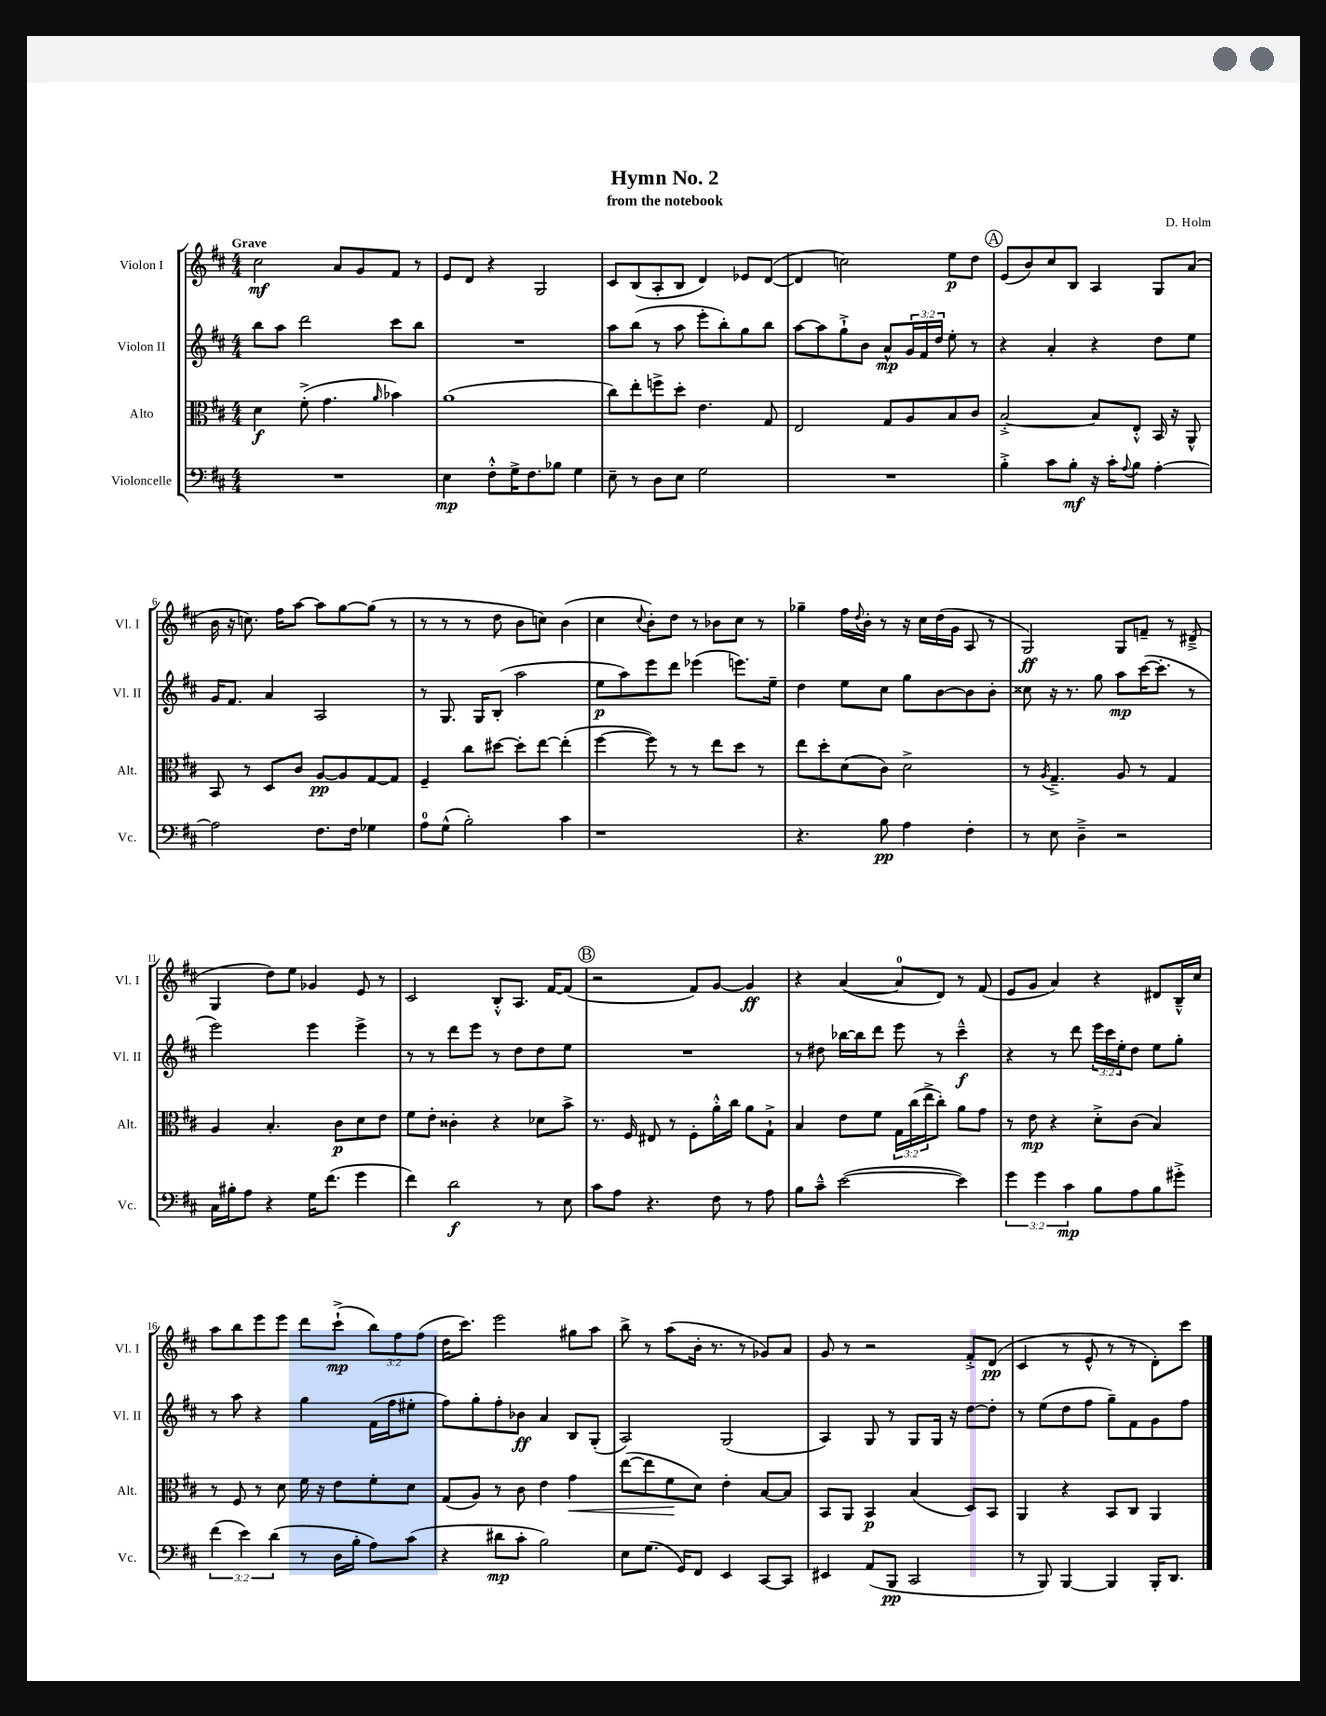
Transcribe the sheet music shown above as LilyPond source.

\header { title = "Hymn No. 2" composer = "D. Holm" subtitle = "from the notebook" }
<<
\new StaffGroup <<
\new Staff = "s0" \with { instrumentName = "Violon I" shortInstrumentName = "Vl. I" } {
    \clef treble \key d \major \numericTimeSignature \time 4/4 \override Staff.TupletNumber.text = #tuplet-number::calc-fraction-text \tempo "Grave"
    cis''2\mf a'8 g'8 fis'8 r8 |
    e'8 d'8 r4 g2 |
    cis'8 b8( a8-. b8 d'4) ees'8 d'8~( |
    d'4 c''2) e''8\p d''8 |
    \mark \markup { \circle "A" } e'8( b'8) cis''8 b8 a4 g8 a'8( |
    b'16 r16 c''8.) fis''16 a''8~ a''8 g''8~ g''8( r8 |
    r8 r8 r8 d''8 b'8 c''8) b'4( |
    cis''4 \appoggiatura { cis''8 } b'8-.) d''8 r8 bes'8 cis''8 r8 |
    ges''4-- fis''16 \appoggiatura { d''8 } b'16-. r8 r16 cis''16 d''16( g'16 a8 r8 |
    g2\ff) g8 f'8-- r8 dis'8--->( |
    g4 d''8) e''8 ges'4 e'8 r8 |
    cis'2 b8-.-^ a8. fis'16~ fis'8( |
    \mark \markup { \circle "B" } r2 fis'8) g'8~ g'4\ff |
    r4 a'4~( a'8-0 d'8) r8 fis'8( |
    e'8 g'8 a'4) r4 dis'8 b16---^ cis''16 |
    a''8 b''8 e'''8 e'''8 d'''8 cis'''8-!->\mp( \tuplet 3/2 { b''8) fis''8 fis''8( } |
    d''16 cis'''8.) e'''2 gis''8 a''8 |
    b''8-> r8 a''8( b'16-. r8. r8 ges'8) a'8 |
    g'8 r8 r2 fis'8-.-> d'8\pp( |
    cis'4 r8 e'8-^ r8 r8 d'8-.) cis'''8 \bar "|." |
}
\new Staff = "s1" \with { instrumentName = "Violon II" shortInstrumentName = "Vl. II" } {
    \clef treble \key d \major \numericTimeSignature \time 4/4 \override Staff.TupletNumber.text = #tuplet-number::calc-fraction-text
    b''8 a''8 d'''2 cis'''8 b''8 |
    R1 |
    a''8 b''8( r8 a''8 e'''8-. b''8-.) g''8 b''8 |
    a''8~ a''8 g''8-!-> b'8 a'8-^\mp \tuplet 3/2 { g'16 fis'16 d''16 } e''8-. r8 |
    \mark \markup { \circle "A" } r4 a'4-. r4 d''8 e''8 |
    g'16 fis'8. a'4 a2 |
    r8 g8. g16 b8-.( a''2 |
    e''8\p a''8) e'''8 d'''8 ees'''4( e'''8.) e''16-- |
    d''4 e''8 cis''8 g''8 b'8~ b'8 b'8-. |
    cisis''8 r16 r8. g''8 a''8\mp cis'''16~( cis'''8.-. r8 |
    e'''2) e'''4 e'''4-> |
    r8 r8 d'''8 e'''8 r8 d''8 d''8 e''8 |
    \mark \markup { \circle "B" } R1 |
    r8 dis''8 bes''16~ bes''16 d'''8 e'''8 r8 cis'''4---^\f |
    r4 r8 d'''8 \tuplet 3/2 { e'''16 cis'''16 e''16-. } d''8 e''8 g''8-. |
    r8 a''8 r4 g''4 fis'16( fis''16 eis''8-. |
    fis''8) g''8-. fis''8-. bes'8\ff a'4 b8 g8-.( |
    a2) g2( |
    a4) g8 r8 g8 g16 r16 d''8~ d''8-. |
    r8 e''8( d''8 fis''8 g''8--) fis'8 g'8 fis''8 \bar "|." |
}
\new Staff = "s2" \with { instrumentName = "Alto" shortInstrumentName = "Alt." } {
    \clef alto \key d \major \numericTimeSignature \time 4/4 \override Staff.TupletNumber.text = #tuplet-number::calc-fraction-text
    d'4\f fis'8-.->( g'4. \grace { a'16 } bes'4) |
    a'1( |
    cis''8) e''8-. f''8-> d''8-. e'4. g8 |
    e2 g8 a8 b8 cis'8 |
    \mark \markup { \circle "A" } b2~-.-> b8 e8-.-^ b,16 r16 a,8-^ |
    b,8 r8 d8 cis'8 a8~\pp a8 g8~ g8 |
    fis4-- cis''8 dis''8~ dis''8-. e''8~ e''4-.( |
    fis''4~ fis''8) r8 r8 e''8 d''8 r8 |
    e''8 d''8-. d'8( cis'8) d'2-> |
    r8 \acciaccatura { a8 } g4.---> a8 r8 g4 |
    a4 b4.-. cis'8\p d'8 e'8 |
    fis'8 e'8-. cisis'4-. r4 des'8 b'8-> |
    \mark \markup { \circle "B" } r8. fis16 eis8 r8 fis8-. a'16-.-^ cis''16 a'8 g8-!-> |
    b4 e'8 fis'8 \tuplet 3/2 { g16 cis''16( e''16-> } cis''8-.) a'8 g'8 |
    r8 e'8\mp r4 d'8-.-> cis'8( b4) |
    r8 fis8 r8 d'8 fis'16 r16 e'8 fis'8-. d'8 |
    g8( a8) r8 cis'8 e'4 g'4\< |
    e''8~( e''8 fis'8\! d'8) e'4-. b8~ b8 |
    b,8 a,8 b,4\p b4( d8) b,8 |
    a,4 r4 b,8 cis8 a,4 \bar "|." |
}
\new Staff = "s3" \with { instrumentName = "Violoncelle" shortInstrumentName = "Vc." } {
    \clef bass \key d \major \numericTimeSignature \time 4/4 \override Staff.TupletNumber.text = #tuplet-number::calc-fraction-text
    R1 |
    e4\mp fis8-.-^ g16-> fis8. bes8 g4 |
    e8-- r8 d8 e8 g2 |
    R1 |
    \mark \markup { \circle "A" } b4-.-> cis'8 b8-.\mf r16 cis'16-. \appoggiatura { a8 } b8 a4~-. |
    a2 fis8. fis16 ges4 |
    a8-0 g8-^( b2-.) cis'4 |
    r1 |
    r4. b8\pp a4 fis4-. |
    r8 e8 d4---> r2 |
    cis16 bis16-. a8 r4 g16 fis'8.( g'4 |
    fis'4) d'2\f r8 e8 |
    \mark \markup { \circle "B" } cis'8 a8 r4. fis8 r8 a8 |
    b8 cis'8---^ e'2~( e'4) |
    \tuplet 3/2 { g'4 g'4 cis'4\mp } b8 a8 b8 gis'8-.-> |
    \tuplet 3/2 { fis'4( e'4) d'4( } r8 d16 b16-. a8) cis'8( |
    r4 dis'8\mp cis'8-. b2) |
    e8 g8.( g,16) fis,8 e,4 cis,8~ cis,8 |
    eis,4 a,8( b,,8\pp cis,2 |
    r8 b,,8) b,,4~ b,,4 b,,16-. d,8. \bar "|." |
}
>>
>>
